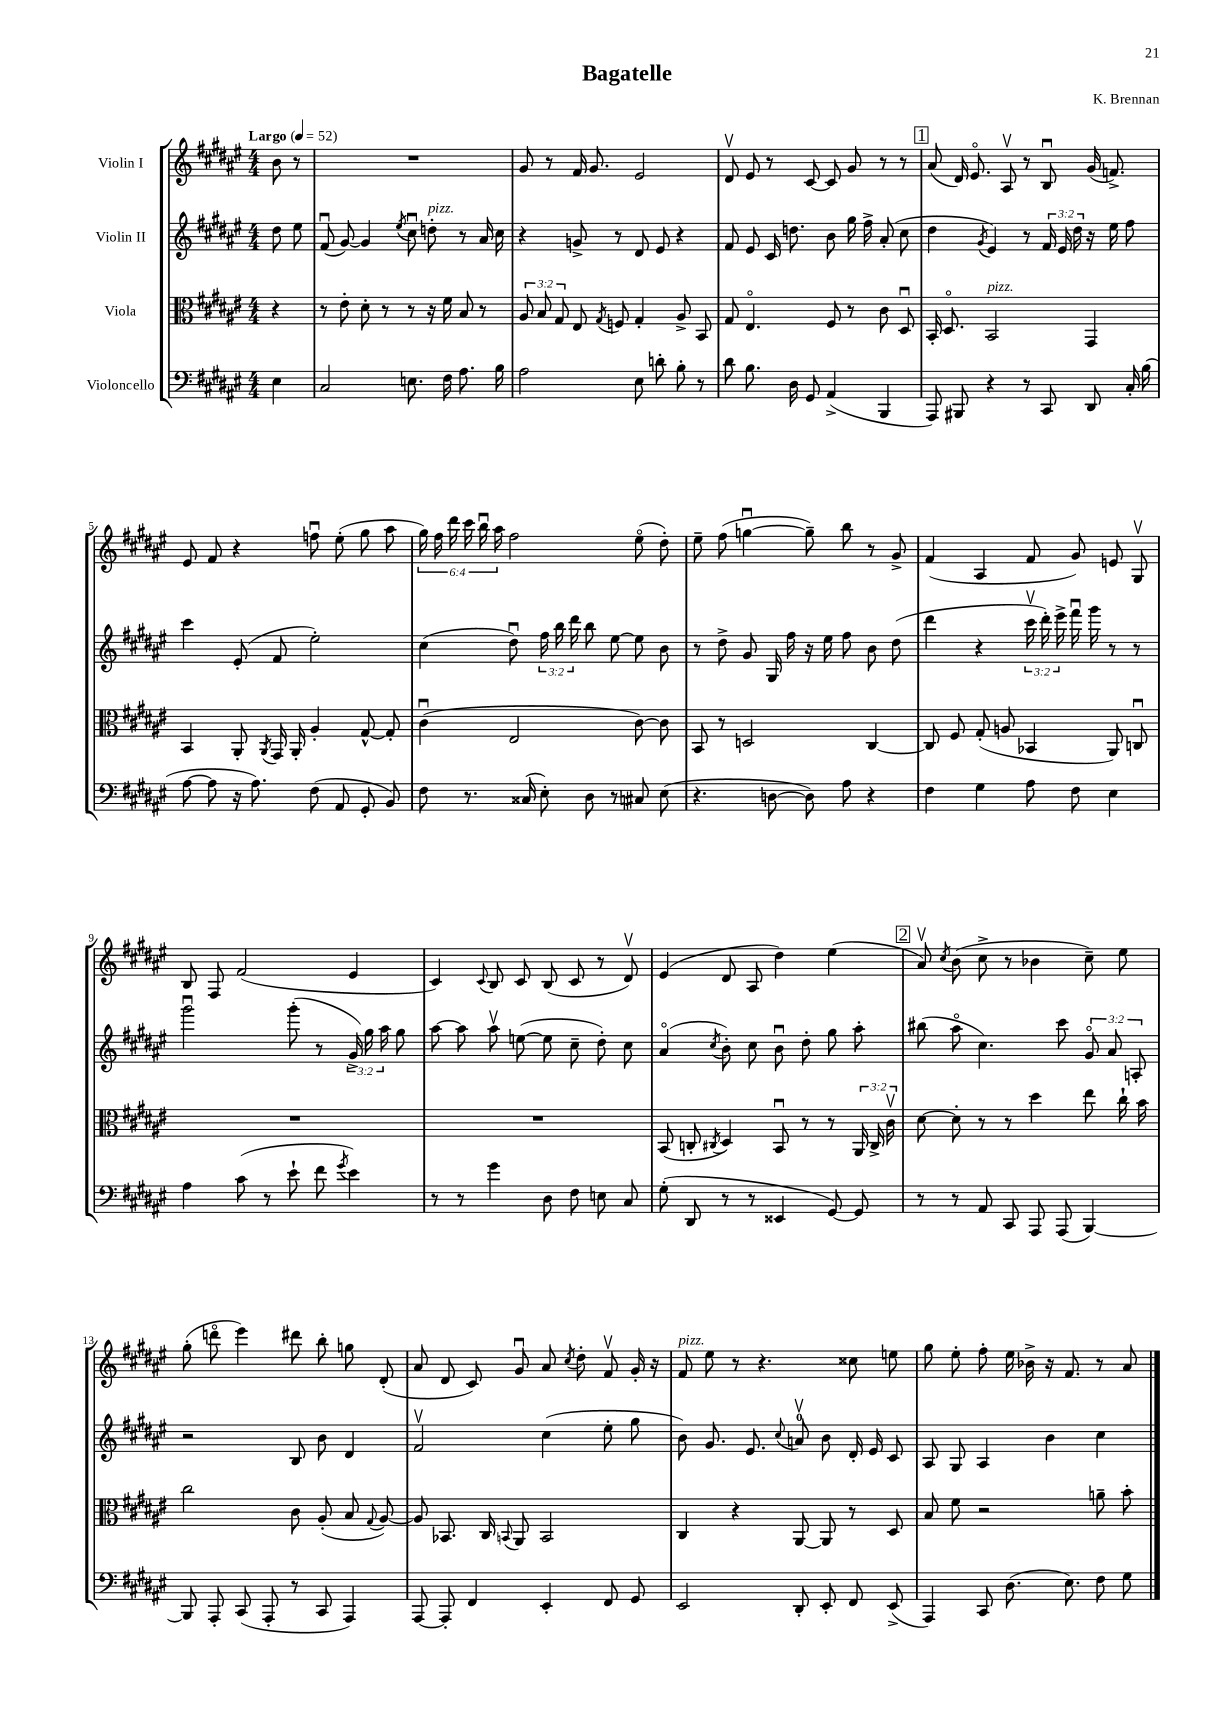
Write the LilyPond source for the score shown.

\header { title = "Bagatelle" composer = "K. Brennan" }
<<
\new StaffGroup <<
\new Staff = "s0" \with { instrumentName = "Violin I" } {
    \clef treble \key fis \major \numericTimeSignature \time 4/4 \override Staff.TupletNumber.text = #tuplet-number::calc-fraction-text \partial 4 \tempo "Largo" 4 = 52
    \autoBeamOff b'8 r8 |
    R1 |
    gis'8 r8 fis'16 gis'8. eis'2 |
    dis'8\upbow eis'8 r8 cis'8~ cis'8 gis'8 r8 r8 |
    \mark \markup { \box "1" } ais'8( dis'16) eis'8.\flageolet ais8\upbow r8 b8\downbow gis'16( f'8.->) |
    eis'8 fis'8 r4 f''8\downbow eis''8-.( gis''8 ais''8 |
    \tuplet 6/4 { gis''16) fis''16 dis'''16 cis'''16 b''16\downbow ais''16 } fis''2 eis''8\flageolet( dis''8-.) |
    eis''8-- fis''8( g''4~\downbow g''8--) b''8 r8 gis'8-> |
    fis'4( ais4 fis'8 gis'8) e'8 gis8\upbow |
    b8 fis8 fis'2( eis'4 |
    cis'4) \appoggiatura { cis'8 } b8 cis'8 b8( cis'8 r8 dis'8\upbow) |
    eis'4( dis'8 ais8 dis''4) eis''4( |
    \mark \markup { \box "2" } ais'8\upbow) \acciaccatura { cis''8 } b'8( cis''8-> r8 bes'4 cis''8--) eis''8 |
    gis''8-.( d'''8\flageolet eis'''4) dis'''8 b''8-. g''8 dis'8-.( |
    ais'8 dis'8 cis'8) gis'8\downbow ais'8 \acciaccatura { cis''8 } dis''8-. fis'8\upbow gis'16-. r16 |
    fis'8^\markup { \italic "pizz." } eis''8 r8 r4. cisis''8 e''8 |
    gis''8 eis''8-. fis''8-. eis''16 bes'16-> r16 fis'8. r8 ais'8 \bar "|." |
}
\new Staff = "s1" \with { instrumentName = "Violin II" } {
    \clef treble \key fis \major \numericTimeSignature \time 4/4 \override Staff.TupletNumber.text = #tuplet-number::calc-fraction-text \partial 4
    \autoBeamOff dis''8 eis''8 |
    fis'8\downbow( gis'8~) gis'4 \acciaccatura { eis''8 } cis''8\downbow d''8-.^\markup { \italic "pizz." } r8 ais'16 cis''16 |
    r4 g'8-> r8 dis'8 eis'8 r4 |
    fis'8 eis'8 cis'16 d''8. b'8 gis''16 fis''16-> ais'8-.( cis''8 |
    \mark \markup { \box "1" } dis''4 \acciaccatura { gis'8 } eis'4) r8 \tuplet 3/2 { fis'16 eis'16 dis''16 } r16 eis''16 fis''8 |
    cis'''4 eis'8-.( fis'8 eis''2-.) |
    cis''4( dis''8\downbow) \tuplet 3/2 { fis''16 b''16 dis'''16 } b''8 eis''8~ eis''8 b'8 |
    r8 dis''8-> gis'8 gis16 fis''16 r16 eis''16 fis''8 b'8 dis''8( |
    dis'''4 r4 \tuplet 3/2 { cis'''16\upbow dis'''16-.) eis'''16-> } fis'''16\downbow gis'''16 r8 r8 |
    gis'''2\downbow gis'''8-.( r8 \tuplet 3/2 { gis'16->) gis''16 ais''16 } gis''8 |
    ais''8~ ais''8 ais''8\upbow e''8~( e''8 cis''8-- dis''8-.) cis''8 |
    ais'4\flageolet( \acciaccatura { cis''8 } b'8-.) cis''8 b'8\downbow dis''8-. gis''8 ais''8-. |
    \mark \markup { \box "2" } bis''8( ais''8\flageolet cis''4.) cis'''8 \tuplet 3/2 { gis'8\flageolet ais'8 a8-. } |
    r2 b8 b'8 dis'4 |
    fis'2\upbow cis''4( eis''8-. gis''8 |
    b'8) gis'8. eis'8. \appoggiatura { cis''8 } a'8-0\upbow b'8 dis'16-. eis'16 cis'8 |
    ais8 gis8 ais4 b'4 cis''4 \bar "|." |
}
\new Staff = "s2" \with { instrumentName = "Viola" } {
    \clef alto \key fis \major \numericTimeSignature \time 4/4 \override Staff.TupletNumber.text = #tuplet-number::calc-fraction-text \partial 4
    \autoBeamOff r4 |
    r8 eis'8-. dis'8-. r8 r8 r16 fis'16 b8 r8 |
    \tuplet 3/2 { ais8 b8 gis8 } eis8 \acciaccatura { gis8 } f8 gis4-. ais8-> b,8 |
    gis8 eis4.\flageolet fis8 r8 cis'8 dis8\downbow |
    \mark \markup { \box "1" } b,16-. dis8.\flageolet b,2^\markup { \italic "pizz." } gis,4 |
    b,4 ais,8-. \acciaccatura { ais,8 } gis,16 ais,16-. ais4-. gis8~-^ gis8-. |
    cis'4\downbow( eis2 cis'8~) cis'8 |
    b,8 r8 d2 cis4~ |
    cis8 fis8 gis8-.( a8 bes,4 ais,8) c8\downbow |
    R1 |
    R1 |
    b,8( c8-. \acciaccatura { cis8 } dis4) b,8\downbow r8 r8 \tuplet 3/2 { ais,16 cis16-> cis'16\upbow } |
    \mark \markup { \box "2" } dis'8~ dis'8-. r8 r8 dis''4 eis''8 cis''16-! b'16 |
    cis''2 cis'8 ais8-.( b8 \appoggiatura { gis8 } ais8~) |
    ais8 bes,8. cis16 \appoggiatura { b,8 } ais,8 b,2 |
    cis4 r4 ais,8~ ais,8 r8 dis8 |
    b8 fis'8 r2 a'8-- b'8-. \bar "|." |
}
\new Staff = "s3" \with { instrumentName = "Violoncello" } {
    \clef bass \key fis \major \numericTimeSignature \time 4/4 \partial 4
    \autoBeamOff eis4 |
    cis2 e8. fis16 ais8. b16 |
    ais2 eis8 d'8-. b8-. r8 |
    dis'8 b8. dis16 gis,8 ais,4->( b,,4 |
    \mark \markup { \box "1" } ais,,8) bis,,8 r4 r8 cis,8 dis,8 cis16-. b16( |
    ais8~ ais8 r16 ais8.) fis8( ais,8 gis,8-. b,8) |
    fis8 r8. cisis16( eis8-.) dis8 r8 cis8 eis8( |
    r4. d8~ d8) ais8 r4 |
    fis4 gis4 ais8 fis8 eis4 |
    ais4 cis'8( r8 eis'8-! fis'8 \acciaccatura { gis'8 } eis'4) |
    r8 r8 gis'4 dis8 fis8 e8 cis8 |
    gis8-.( dis,8 r8 r8 eisis,4 gis,8~) gis,8 |
    \mark \markup { \box "2" } r8 r8 ais,8 cis,8 ais,,8 ais,,8( b,,4~) |
    b,,8 ais,,8-. cis,8( ais,,8-. r8 cis,8 ais,,4) |
    ais,,8~ ais,,8-. fis,4 eis,4-. fis,8 gis,8 |
    eis,2 dis,8-. eis,8-. fis,8 eis,8->( |
    ais,,4) cis,8 dis8.( eis8.) fis8 gis8 \bar "|." |
}
>>
>>
